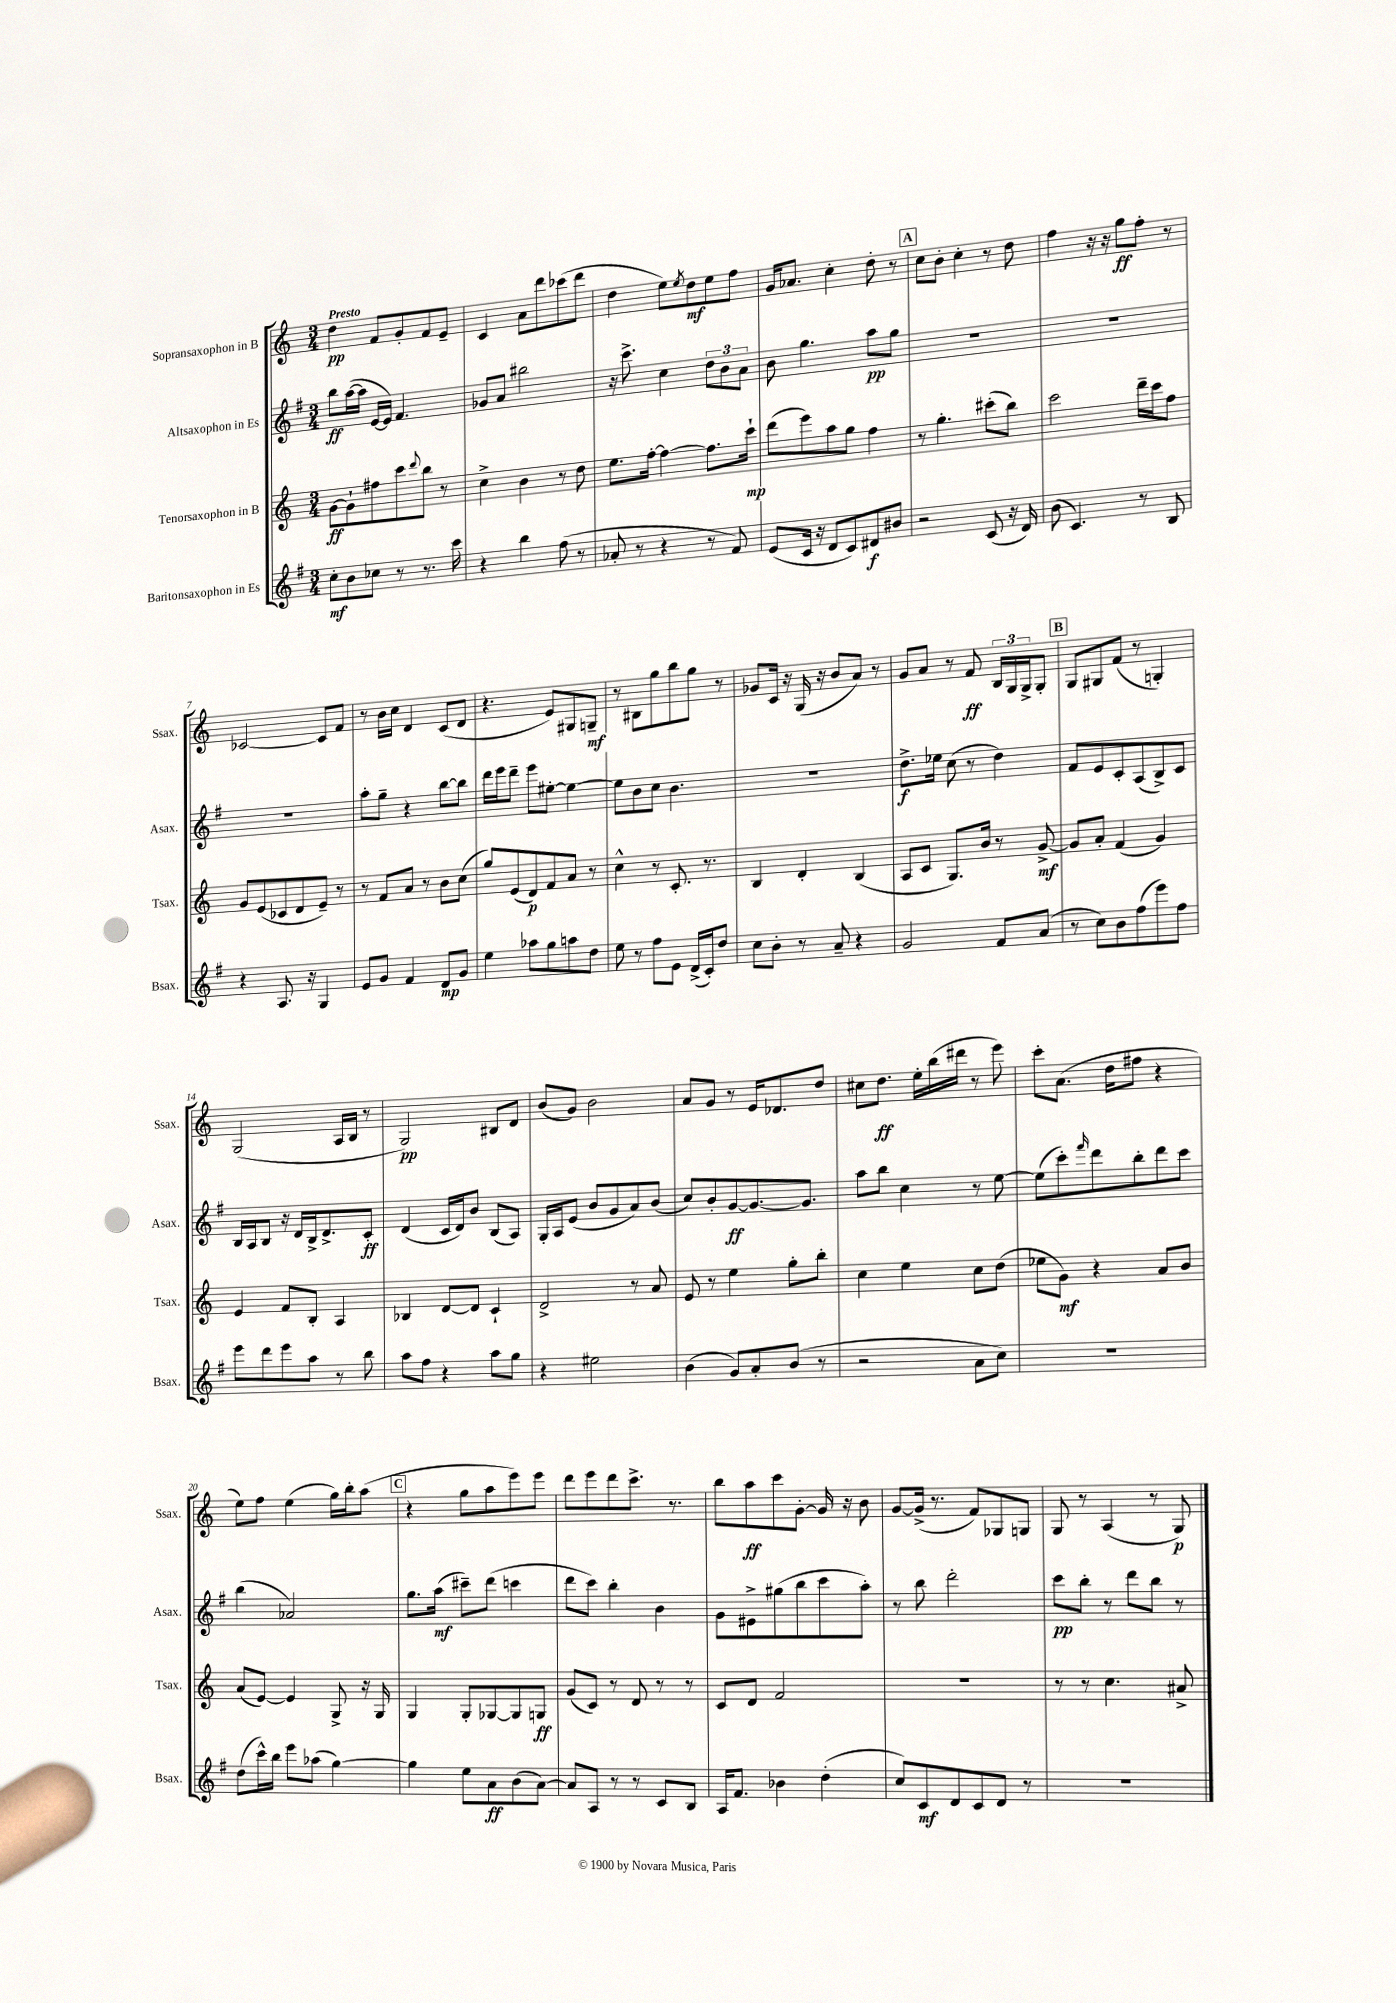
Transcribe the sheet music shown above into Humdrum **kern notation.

**kern	**kern	**kern	**kern
*staff4	*staff3	*staff2	*staff1
*clefG2	*clefG2	*clefG2	*clefG2
*k[f#]	*k[]	*k[f#]	*k[]
*M3/4	*M3/4	*M3/4	*M3/4
8cc'	[8g	8bb	4dd
8b	8g`]	([16aa	.
.	.	16aa]	.
8cc-	8ff#	[16e	8f
.	.	16e])	.
8r	8ccc	4.f#	8g'
.	8qqddd	.	.
8.r	8bb	.	8f
.	8r	.	8e~
16ccc	.	.	.
=	=	=	=
4r	4cc^	8g-	4c
.	.	8a	.
4bb	4b	2bb#	8a
.	.	.	8ddd
(8ff#	8r	.	(8ccc-
8r	8dd	.	8ddd
=	=	=	=
8a-'	8.ee	16r	4dd
.	.	8.ccc^	.
8r	.	.	.
.	[16ff'	.	.
4r	4ff_	4cc	8ee)
.	.	.	8qee
.	.	.	8dd
8r	8.ff]	12dd	8ee
.	.	12b	.
8f#)	.	.	8ff
.	.	12a	.
.	16ccc`	.	.
=	=	=	=
(8e	(8ddd	8b	16g
.	.	.	8.a-
16c	8eee)	4.gg	.
16r	.	.	.
8d	8aa	.	4cc'
8c)	8gg	.	.
8d#	4ff	8aa	8dd'
8b#	.	8gg	8r
=	=	=	=
2r	8r	2.r	8cc
.	4.gg'	.	8b'
.	.	.	4cc'
(8c	(8ccc#'	.	8r
16r	8bb)	.	8dd
16d)	.	.	.
=	=	=	=
(8b	2ccc	2.r	4ff
4.c)	.	.	.
.	.	.	16r
.	.	.	16r
.	.	.	8gg
8r	16ddd~	.	8ff'
.	16ccc	.	.
8B	8ff	.	8r
=	=	=	=
4r	8g	2.r	[2c-
.	(8e	.	.
8.A	8c-	.	.
.	8d	.	.
16r	.	.	.
4G	8e~)	.	8c-]
.	8r	.	8f
=	=	=	=
8e	8r	8aa'	8r
8g	8f	8gg~	16b
.	.	.	16cc
4f#	8a	4r	4d
.	8r	.	.
8d	8b	[8bb	(8c
8g	(8cc	8bb]	8d
=	=	=	=
4ee	8gg)	16ddd	4.r
.	.	16eee	.
.	(8e	8ddd~	.
8aa-	8d)	8eee	.
8gg	8f	[8ee#'	8e)
8aa	8a	4ee#_	8G#
8dd	8r	.	8G~
=	=	=	=
8ee	4cc^^	8ee#]	8r
8r	.	8b	8B#
8ff#	8r	8cc	8gg
8e	8.c'	4.b	8bb
(16d^	.	.	8gg
16c')	8.r	.	.
8dd	.	.	8r
=	=	=	=
8cc	4B	2.r	8g-
8b'	.	.	16c
.	.	.	16r
8r	4d'	.	(16G
.	.	.	16r
8a~	.	.	8b
4r	(4B	.	8a)
.	.	.	8r
=	=	=	=
2g	8A	8.dd^	8g
.	8c	.	8a
.	.	16ee-	.
.	8.G)	(8cc	8r
.	.	8r	8f
.	16b	.	.
8f#	8r	4dd)	24B
.	.	.	24G
.	.	.	24G^
(8a	[8g^	.	8G'
=	=	=	=
8r	8g]	8f#	8G
8cc)	8a'	8e	8G#
8b	(4f	8c'	(8f
(8ff#	.	(8A	8r
8eee)	4g)	8B^)	4G')
8ff#	.	8c	.
=	=	=	=
8eee	4e	16B	(2G
.	.	16A	.
8ddd	.	8B	.
8eee	8f	16r	.
.	.	16d	.
8aa	8B'	16B^	.
.	.	8.d^	.
8r	4A	.	16A
.	.	.	16B
8bb	.	8c'	8r
=	=	=	=
8aa	4B-	(4d	2G)
8ff#	.	.	.
4r	[8d	16c	.
.	.	16d)	.
.	8d]	8b	.
8aa	4c`	(8B	8B#
8gg	.	8A)	8d
=	=	=	=
4r	2d^	16G'	(8b
.	.	16A	.
.	.	(8e	8g)
2ee#	.	8b	2b
.	.	8g	.
.	8r	8a)	.
.	8a	(8b	.
=	=	=	=
(4b	8e	8cc)	8a
.	8r	8b'	8g
8g)	4ee	[8g	8r
8a'	.	8.g_	16e
.	.	.	8.d-
(8b	8gg'	.	.
.	.	8.g]	.
8r	8bb'	.	8dd
=	=	=	=
2r	4cc	8aa	8cc#
.	.	8bb	8.dd
.	4ee	4cc	.
.	.	.	16ee'
.	.	.	(16bb
.	.	.	16ddd#
8a	8cc	8r	8r
8cc)	(8dd	[8ee	8eee)
=	=	=	=
2.r	8ee-	(8ee]	8ccc'
.	8g)	8ccc')	(8.a
.	.	16qqfff#	.
.	4r	8ddd	.
.	.	.	16dd
.	.	8bb'	8ff#
.	8a	8ddd	4r
.	8b	8ccc	.
=	=	=	=
(8dd	(8a	(4bb	8ee)
16ccc^^)	[8e)	.	8ff
16bb	.	.	.
8eee	4e]	2a-)	(4ee
(8aa-	.	.	.
[4gg)	8G^	.	16gg)
.	.	.	16bb'
.	16r	.	(8aa
.	16G	.	.
=	=	=	=
4gg]	4G	8.gg	4r
.	.	(16aa	.
8ee	8G'	8ccc#~)	8gg
8a	[8G-	(8ddd	8aa
(8b	8G-]	4ccc	8eee)
[8a)	8G	.	8eee
=	=	=	=
8a]	(8g	8ddd	8ddd
8A	8c)	8ccc)	8eee
8r	8r	4bb'	8ddd
8r	8d	.	8.ccc^
8c	8r	4b	.
.	.	.	8.r
8B	8r	.	.
=	=	=	=
16A	8c	8g	8bb
8.f#	.	.	.
.	8d	8e#^	8aa
4b-	2f	(8gg#	8ccc
.	.	8bb	[8g'
(4dd'	.	8ccc	16g]
.	.	.	16r
.	.	8aa')	8b
=	=	=	=
8cc)	2.r	8r	[8g
8c	.	8bb	(16g^]
.	.	.	8.r
8d	.	2ddd'	.
8c	.	.	8f)
8d	.	.	8G-
8r	.	.	8G
=	=	=	=
2.r	8r	8ccc	8G
.	8r	8bb'	8r
.	4.cc	8r	(4A
.	.	8ddd	.
.	.	8bb	8r
.	8a#^	8r	8G)
==	==	==	==
*-	*-	*-	*-
